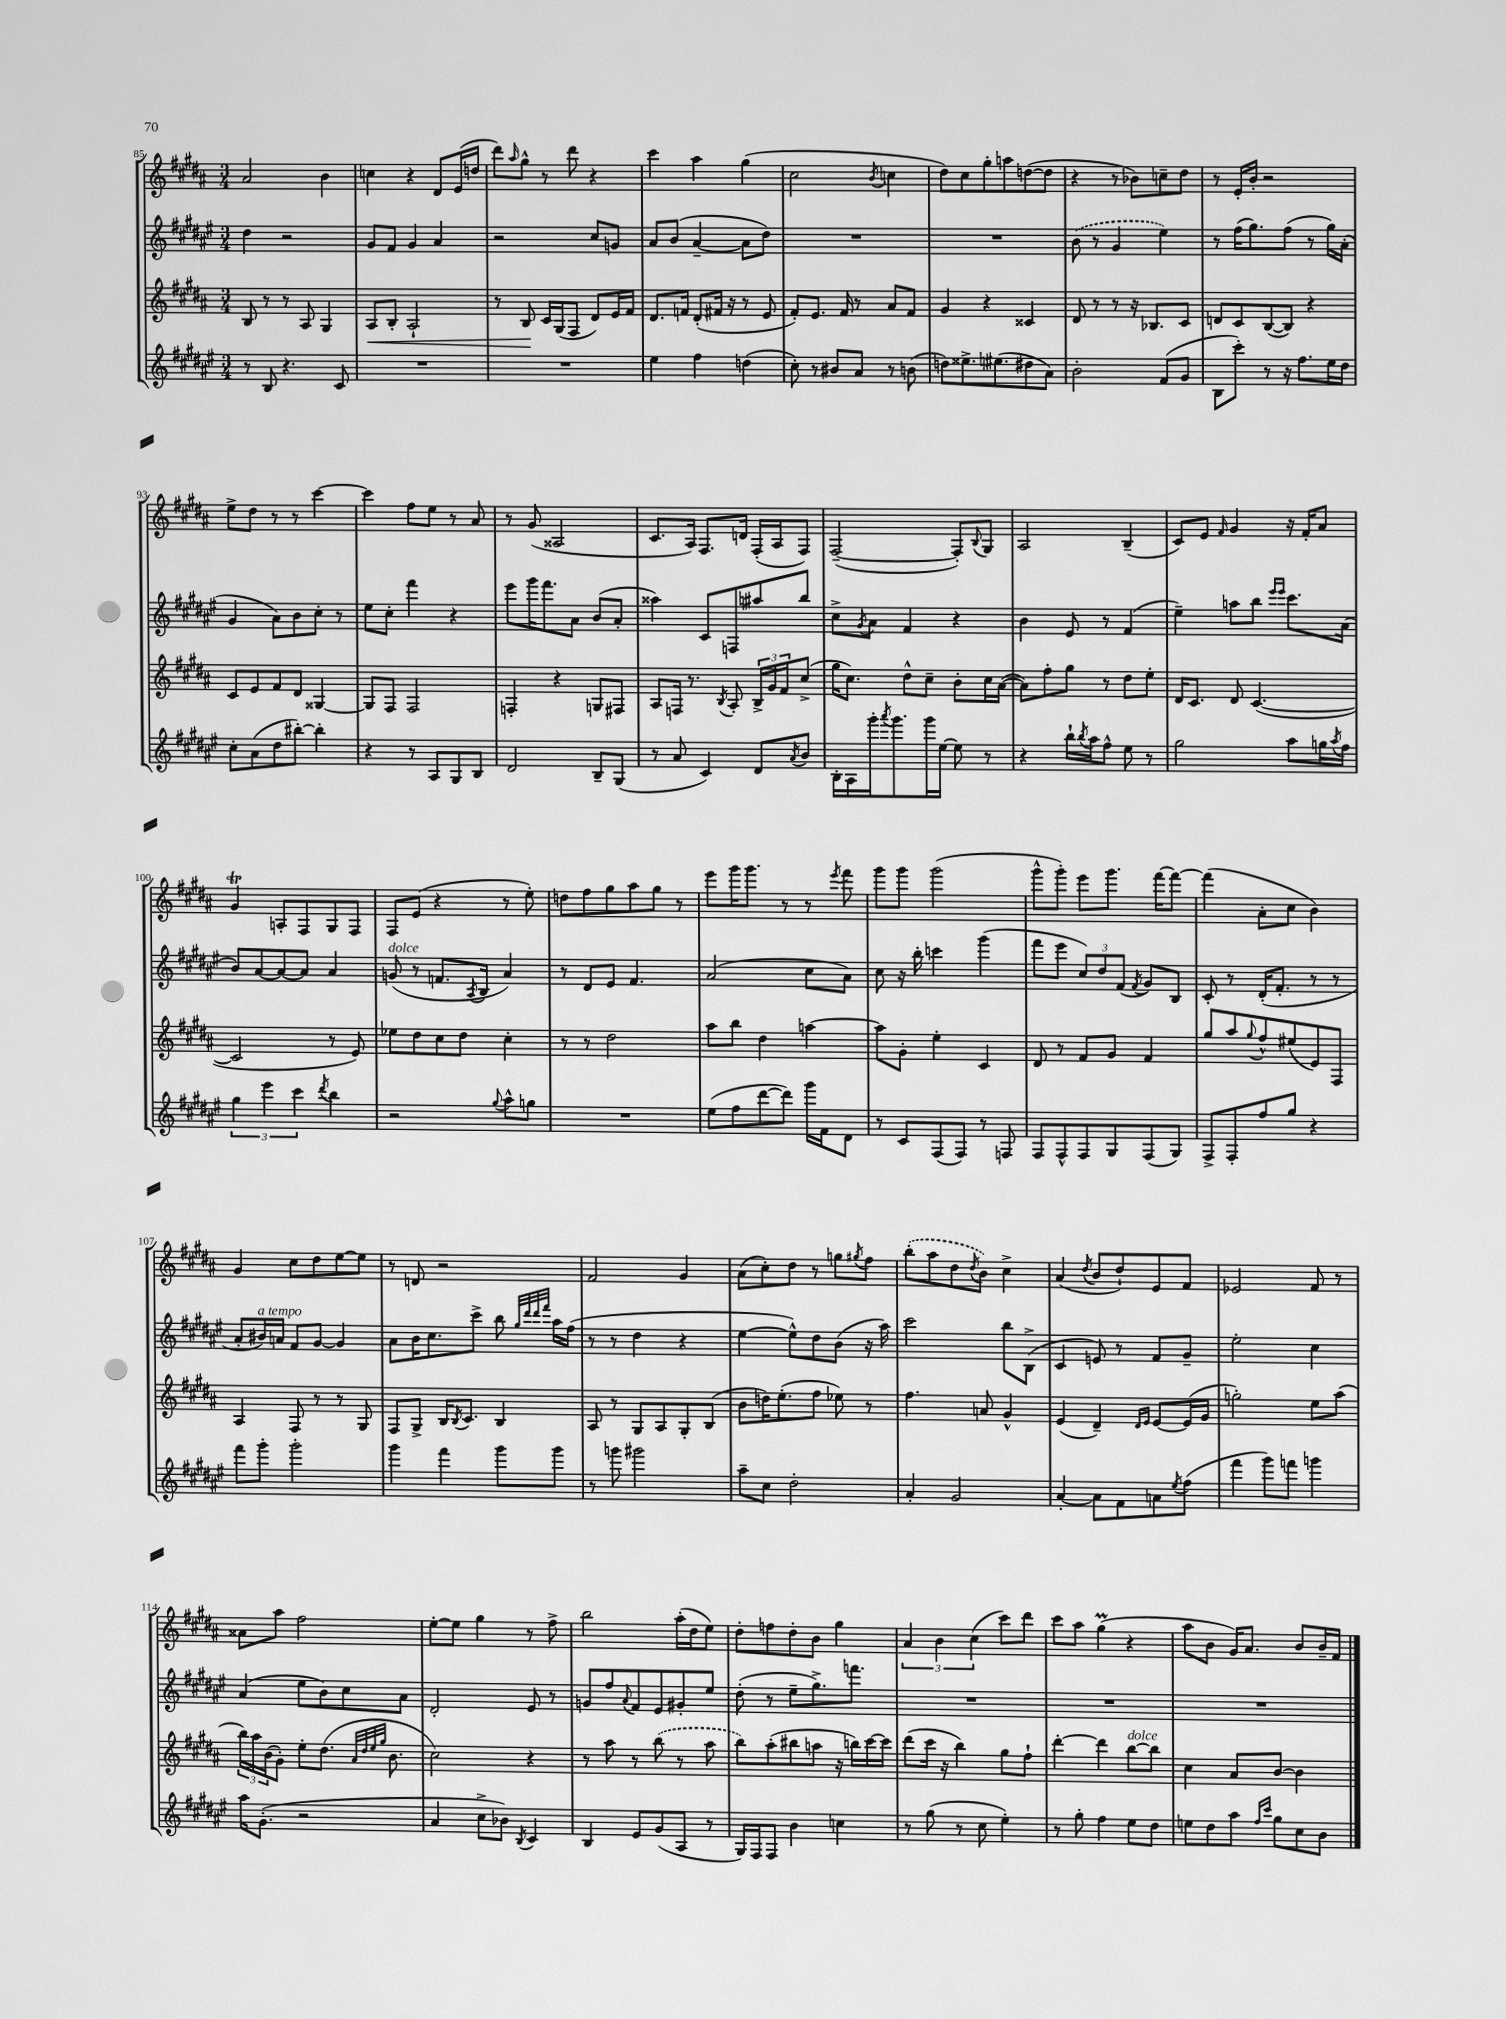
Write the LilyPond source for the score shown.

<<
\new StaffGroup <<
\new Staff = "s0" {
    \clef treble \key b \major \numericTimeSignature \time 3/4
    ais'2 b'4 |
    c''4 r4 dis'8 e'16( d''16 |
    dis'''8) \grace { ais''16 } gis''8-^ r8 dis'''8 r4 |
    cis'''4 ais''4 gis''4( |
    cis''2 \acciaccatura { b'8 } c''4 |
    dis''8) cis''8 gis''8-. a''8 d''8~( d''8 |
    r4 r8 bes'8) c''8-- dis''8 |
    r8 e'16-. b'16-. r2 |
    e''8-> dis''8 r8 r8 cis'''4~ |
    cis'''4 fis''8 e''8 r8 ais'8 |
    r8 gis'8( aisis2 |
    cis'8. ais16) fis8. d'16 fis16-.( ais16 fis8) |
    fis2~--( fis8-.) \appoggiatura { b8 } gis8 |
    ais2 b4--( |
    cis'8) e'8 \grace { fis'16 } gis'4 r16 fis'16-. ais'8 |
    gis'4\trill a8-. fis8 gis8 fis8 |
    fis8 e'8( r4 r8 e''8-.) |
    d''8 fis''8 gis''8 ais''8 gis''8 r8 |
    e'''8 gis'''16 gis'''8. r8 r8 \acciaccatura { e'''8 } fis'''8 |
    gis'''8 gis'''8 gis'''2( |
    gis'''8-^ gis'''8-.) e'''8 gis'''8. fis'''16~ fis'''8~ |
    fis'''4( ais'8-. cis''8 b'4) |
    gis'4 cis''8 dis''8 e''8~ e''8 |
    r8 d'8 r2 |
    fis'2 gis'4 |
    ais'8( cis''8-.) dis''8 r8 g''8 \acciaccatura { gis''8 } fis''8 |
    \once \slurDashed b''8-.( ais''8 dis''8 \acciaccatura { dis''8 } b'8) cis''4-> |
    ais'4( \acciaccatura { dis''8 } b'8 dis''8-!) e'8 fis'8 |
    ees'2 fis'8 r8 |
    aisis'8 ais''8 fis''2 |
    e''8~-. e''8 gis''4 r8 fis''8-> |
    b''2 ais''16-.( dis''16 e''8) |
    dis''8-. f''8 dis''8-. b'8 gis''4 |
    \tuplet 3/2 { ais'4 b'4 cis''4( } cis'''8) dis'''8 |
    cis'''8 ais''8 gis''4\prall( r4 |
    ais''8 b'8 gis'16) ais'8. b'8 b'16-- fis'16 \bar "|." |
}
\new Staff = "s1" {
    \clef treble \key fis \major \numericTimeSignature \time 3/4
    dis''4 r2 |
    gis'8 fis'8 gis'4 ais'4 |
    r2 cis''8 g'8 |
    ais'8 b'8( ais'4~-- ais'8 dis''8) |
    R2. |
    R2. |
    \once \slurDashed b'8( r8 gis'4 eis''4) |
    r8 fis''16( gis''8.) fis''8( r8 gis''16) ais'16-.( |
    gis'4 ais'8) b'8 cis''8-. r8 |
    eis''8 cis''8-. fis'''4 r4 |
    eis'''8 gis'''16 fis'''8. ais'8 b'8( ais'8-. |
    aisis''4) cis'8 f8 ais''8 b''8 |
    cis''8-> \acciaccatura { gis'8 } ais'8 fis'4 r4 |
    b'4 eis'8 r8 fis'4( |
    eis''4--) a''8 b''8 \grace { eis'''16 eis'''16 } cis'''8. ais'16( |
    b'8) ais'8~ ais'8~ ais'8 ais'4 |
    g'8^\markup { \italic "dolce" }( r8 f'8. \acciaccatura { ais8 } b16 ais'4) |
    r8 dis'8 eis'8 fis'4. |
    ais'2( cis''8 ais'8) |
    cis''8 r16 b''16-. c'''4 gis'''4( |
    fis'''8 eis'''8 \tuplet 3/2 { cis''8) dis''8 fis'8( } \acciaccatura { fis'8 } gis'8) b8 |
    cis'8-. r8 dis'16-.( fis'8.-. r8 r8 |
    ais'8-. bis'16^\markup { \italic "a tempo" }) a'16 fis'8 gis'8~ gis'4 |
    ais'8 b'16 cis''8. cis'''8-> b''8 \grace { gis''32 dis'''32 dis'''32 fis'''32 } ais''16 fis''16( |
    r8 r8 dis''4 r4 |
    eis''4~ eis''8-^) dis''8 b'8( r16 ais''16) |
    cis'''2 b''8 b8->( |
    cis'4 e'8) r8 fis'8 gis'8-- |
    eis''2-. cis''4 |
    ais'4( eis''8 b'8) cis''8 ais'8 |
    dis'2-. eis'8 r8 |
    g'8 fis''8 \appoggiatura { ais'8 } fis'8 eis'8 gis'8-. eis''8 |
    dis''8-.( r8 eis''8-- gis''8.->) f'''8. |
    R2. |
    R2. |
    R2. \bar "|." |
}
\new Staff = "s2" {
    \clef treble \key b \major \numericTimeSignature \time 3/4
    b8 r8 r8 ais8 gis4 |
    ais8\< b8-. ais2-! |
    r8 b8\! cis'16 gis16( fis8 dis'8) e'16 fis'16 |
    dis'8. f'16 dis'8-.( fis'16 r16 r8 e'8 |
    fis'8-.) e'8. fis'16 r8 ais'8 fis'8 |
    gis'4 r4 cisis'4 |
    dis'8 r8 r8 r16 bes8. cis'8 |
    d'8 cis'8 b8~( b8) r4 |
    cis'8 e'8 fis'8 dis'8 gisis4~ |
    gisis8 fis8 fis2 |
    f4-. r4 g8 fis8 |
    ais8 f16 r8. \acciaccatura { b8 } ais8-. \tuplet 3/2 { b16-> gis'16 fis'16 } cis''8->( |
    gis''16 cis''8.) dis''8-^ cis''8-- b'8-. cis''16 ais'16~( |
    ais'8) fis''8-. gis''8 r8 dis''8 e''8-. |
    dis'16 cis'8. dis'8 cis'4.~( |
    cis'2 r8 e'8) |
    ees''8 dis''8 cis''8 dis''8 cis''4-. |
    r8 r8 dis''2 |
    ais''8 b''8 dis''4 a''4~ |
    a''8 gis'8-. e''4-. cis'4 |
    dis'8 r8 fis'8 gis'8 fis'4 |
    gis''8 ais''8 \appoggiatura { gis''8 } fis''8-^ eis''8( e'8) fis8 |
    ais4 fis8 r8 r8 gis8 |
    fis8 gis8-> b16 \acciaccatura { b8 } cis'8. b4 |
    ais8 r8 gis8 ais8 gis8-. b8( |
    b'8 d''16) e''8.-.( fis''8 ees''8) r8 |
    fis''4. a'8 gis'4-^ |
    e'4( dis'4--) \grace { dis'16 e'16 } e'8~ e'16( gis'16 |
    g''2-.) e''8 ais''8( |
    \tuplet 3/2 { b''16) ais''16 b'16( } gis'8-.) e''8-. dis''8.( \grace { ais'32 dis''32 e''32 gis''32 } b'8. |
    cis''2) r4 |
    r8 ais''8 r8 \once \slurDashed b''8( r8 ais''8 |
    b''8) ais''8-.( bis''8 a''8 r16 b''16) cis'''16~ cis'''16 |
    dis'''8( cis'''16 r16 b''4) gis''8 fis''8-! |
    dis'''4~-. dis'''4 b''8~^\markup { \italic "dolce" } b''8 |
    cis''4 ais'8 b'8~ b'4 \bar "|." |
}
\new Staff = "s3" {
    \clef treble \key fis \major \numericTimeSignature \time 3/4
    r8 b8 r4. cis'8 |
    R2. |
    R2. |
    eis''4 fis''4 d''4( |
    cis''8-.) r8 bis'8 ais'8 r8 b'8( |
    d''8) eisis''8.-> eis''8.( dis''8 ais'8) |
    b'2-. fis'8( gis'8 |
    b8 cis'''8-.) r8 r16 fis''8. eis''16 dis''16 |
    cis''8-. ais'8( dis''8 bis''8~-.) bis''4-. |
    r4 r8 ais8 gis8 b8 |
    dis'2 b8-- gis8( |
    r8 ais'8 cis'4) dis'8 \acciaccatura { ais'8 } b'8 |
    b16-. ais16 gis'''16-. \acciaccatura { ais'''8 } gis'''8. gis'''16 eis''16~ eis''8 r8 |
    r4 b''16-! \acciaccatura { b''8 } ais''16 fis''8-^ eis''8 r8 |
    gis''2 ais''8 g''16 \acciaccatura { ais''8 } fis''16 |
    \tuplet 3/2 { gis''4 eis'''4 cis'''4 } \acciaccatura { dis'''8 } b''4 |
    r2 \appoggiatura { gis''8 } ais''8-^ g''8 |
    R2. |
    eis''8( fis''8 dis'''8~ dis'''8) gis'''16 fis'16 dis'8 |
    r8 cis'8 fis8( fis8) r8 f8 |
    fis8 fis8-^ fis8 gis8 fis8( gis8) |
    fis8-> fis8-. fis''8 gis''8 r4 |
    fis'''8 gis'''8-. gis'''2-. |
    gis'''4 fis'''4 gis'''8 gis'''8 |
    r8 g'''8 gis'''2 |
    ais''8-- cis''8 dis''2-. |
    ais'4-. gis'2 |
    ais'4~-. ais'8 fis'8 a'8 \acciaccatura { eis''8 } fis''8( |
    fis'''4 gis'''8) f'''8 g'''4 |
    ais''16 gis'8.-.( r2 |
    ais'4 cis''8-> bes'8) \acciaccatura { b8 } cis'4 |
    b4 eis'8 gis'8( ais8 r8 |
    gis16) fis16 fis8 b'4 c''4 |
    r8 gis''8( r8 cis''8 eis''4-.) |
    r8 gis''8-. fis''4 eis''8 dis''8 |
    e''8 dis''8 ais''8 \grace { fis''16 cis'''16 } gis''8 cis''8 b'8 \bar "|." |
}
>>
>>
\layout { \context { \Score currentBarNumber = #85 } }
